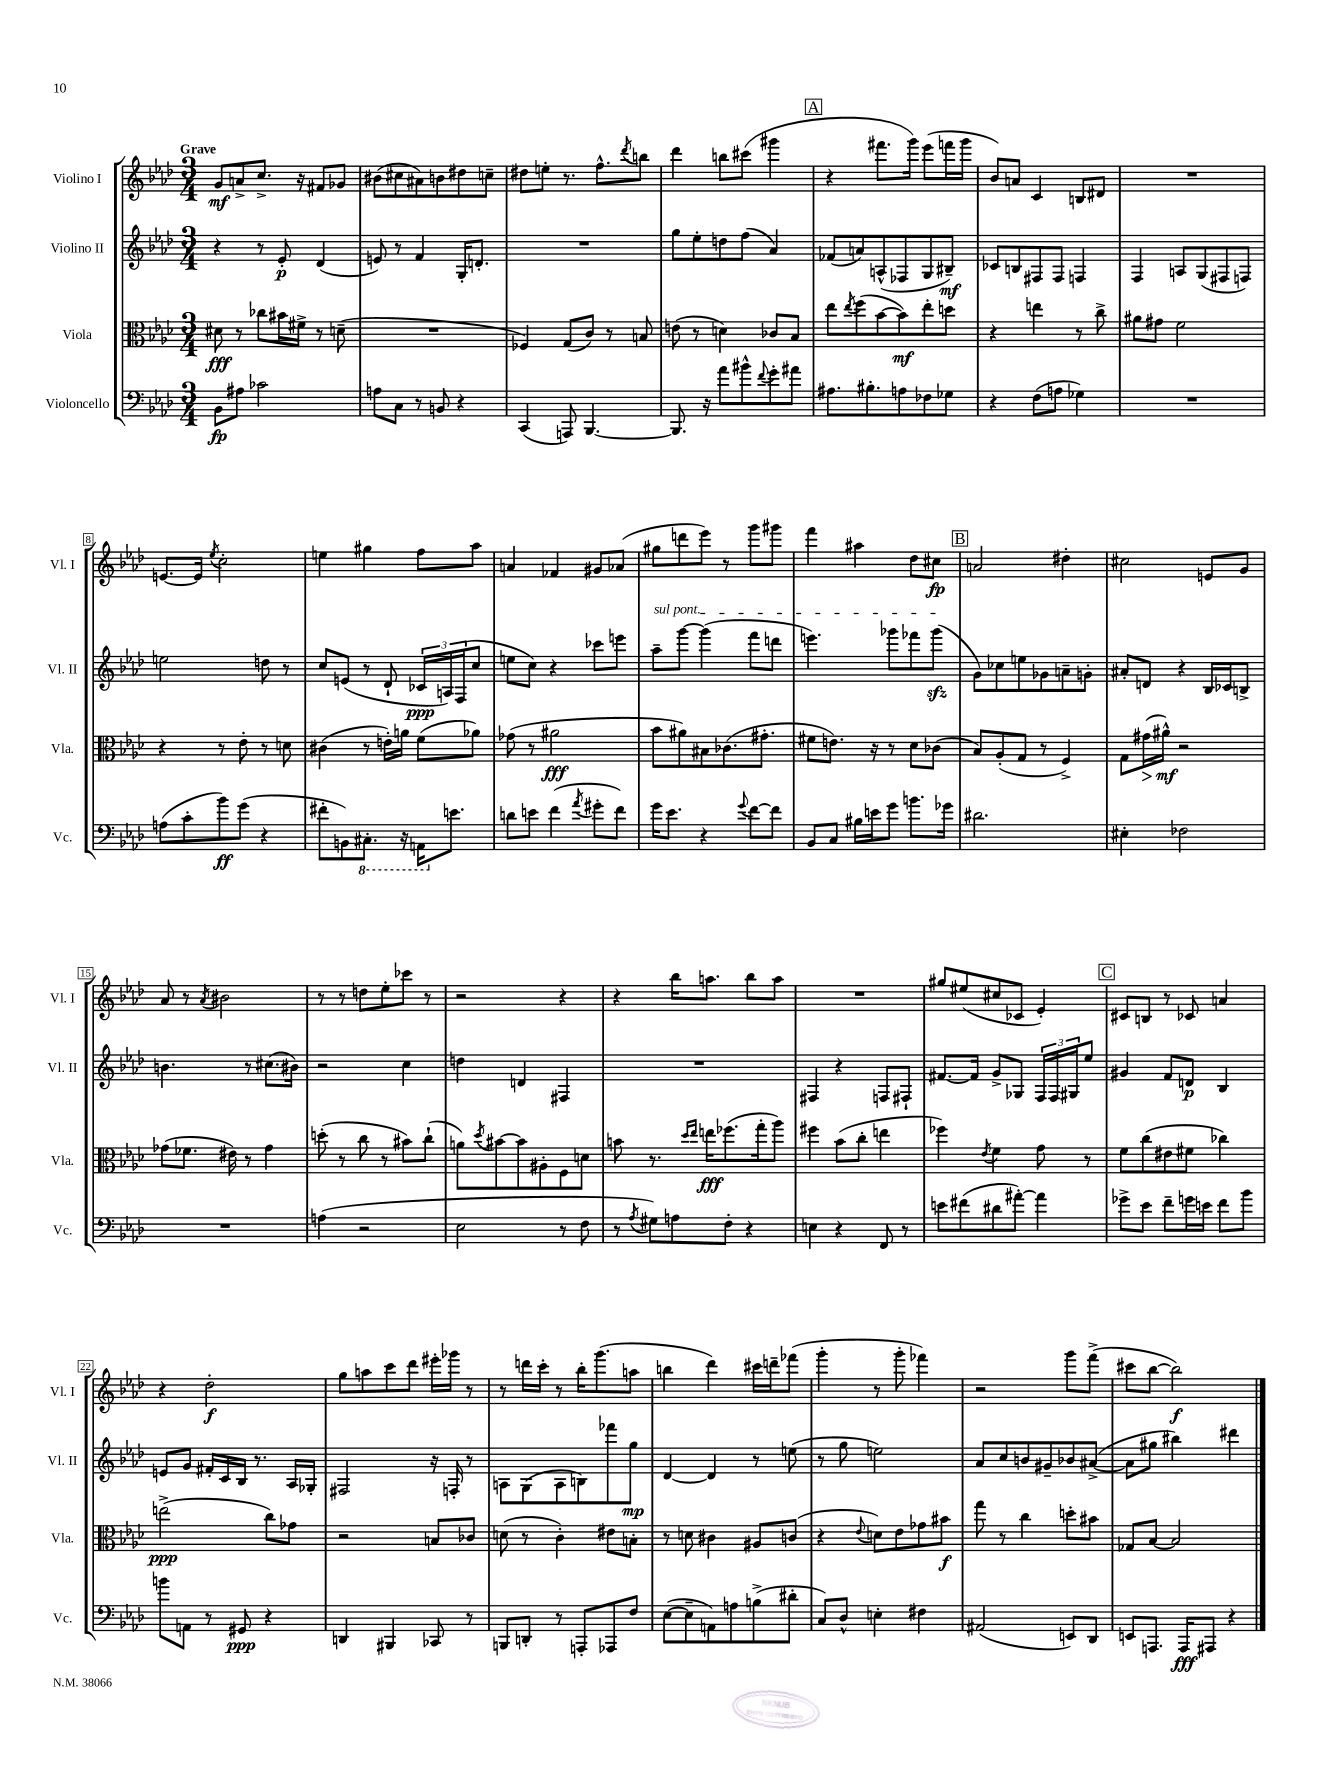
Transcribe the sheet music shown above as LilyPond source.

<<
\new StaffGroup <<
\new Staff = "s0" \with { instrumentName = "Violino I" shortInstrumentName = "Vl. I" } {
    \clef treble \key aes \major \numericTimeSignature \time 3/4 \tempo "Grave"
    g'8\mf a'8-> c''8.-> r16 fis'8 ges'8 |
    bis'8( cis''8 ais'8) b'8 dis''8 c''8-- |
    dis''8 e''8-. r8. f''8.-^ \acciaccatura { des'''8 } b''8 |
    des'''4 b''8 cis'''8( gis'''4 |
    \mark \markup { \box "A" } r4 fis'''8. g'''16) ees'''8( f'''16 g'''16 |
    bes'8) a'8 c'4 b8 dis'8 |
    R2. |
    e'8.~ e'16 \acciaccatura { ees''8 } c''2-. |
    e''4 gis''4 f''8 aes''8 |
    a'4 fes'4 gis'8 aes'8( |
    gis''8 d'''8 ees'''8) r8 g'''8 gis'''8 |
    f'''4 ais''4 des''8 cis''8\fp |
    \mark \markup { \box "B" } a'2 dis''4-. |
    cis''2 e'8 g'8 |
    aes'8 r8 \acciaccatura { aes'8 } bis'2 |
    r8 r8 d''8 ees''8-. ces'''8 r8 |
    r2 r4 |
    r4 bes''16 a''8. bes''8 a''8 |
    R2. |
    gis''8 eis''8( cis''8 ces'8 ees'4-.) |
    \mark \markup { \box "C" } cis'8 b8 r8 ces'8 a'4 |
    r4 des''2-.\f |
    g''8 a''8 c'''8 des'''8 eis'''16-. ges'''16 r8 |
    r8 d'''16 c'''16-. r8 bes''16-. g'''8.( a''8 |
    b''4 des'''4) cis'''16 d'''16-- fes'''8( |
    g'''4-. r8 g'''8-. fes'''4) |
    r2 g'''8 f'''8->( |
    cis'''8 bes''8~ bes''2\f) \bar "|." |
}
\new Staff = "s1" \with { instrumentName = "Violino II" shortInstrumentName = "Vl. II" } {
    \clef treble \key aes \major \numericTimeSignature \time 3/4
    r4 r8 ees'8-.\p des'4( |
    e'8) r8 f'4 g16-. d'8.-. |
    R2. |
    g''8 ees''8-. d''8 f''8( aes'4) |
    \mark \markup { \box "A" } fes'8( a'8) a8-^( fes8 g8 bis8--\mf) |
    ces'8 b8 fis8 fis8 f4 |
    f4 a8 g8( fis8 f8) |
    e''2 d''8 r8 |
    c''8 e'8( r8 des'8-! \tuplet 3/2 { ces'16\ppp a16) f16( } c''8 |
    e''8 c''8) r4 ces'''8 e'''8 |
    \once \override TextSpanner.bound-details.left.text = \markup { \italic "sul pont." } aes''8--\startTextSpan g'''8~ g'''4( f'''8 d'''8 |
    e'''4.) ges'''8 fes'''8 ges'''8\sfz\stopTextSpan( |
    \mark \markup { \box "B" } g'8) ces''8 e''8 ges'8 a'8-- g'8-. |
    ais'8-. d'8 r4 bes16 ces'16 b8-> |
    b'4. r8 cis''8.( bis'16) |
    r2 c''4 |
    d''4 d'4 fis4 |
    R2. |
    fis4 r4 f8 fis8-! |
    fis'8.~ fis'16 g'8-> ges8 \tuplet 3/2 { f16 f16 gis16 } ees''8 |
    \mark \markup { \box "C" } gis'4 f'8 d'8\p bes4 |
    e'8 g'8 fis'16-. c'16 bes16 r8. aes16 ges16-. |
    fis2 r16 f16-. r8 |
    a8 g8( a8 b8) fes'''8 g''8\mp |
    des'4~ des'4 r8 e''8( |
    r8 g''8 e''2) |
    aes'8 c''8 b'8 gis'8-- bes'8 ais'8~->( |
    ais'8 gis''8 bis''4) dis'''4 \bar "|." |
}
\new Staff = "s2" \with { instrumentName = "Viola" shortInstrumentName = "Vla." } {
    \clef alto \key aes \major \numericTimeSignature \time 3/4
    dis'8\fff r8 ces''8 bis'16 fis'16-> r8 d'8--( |
    R2. |
    fes4) g8( c'8) r8 b8 |
    e'8( r8 d'4) ces'8 bes8 |
    \mark \markup { \box "A" } ees''8 \acciaccatura { ees''8 } f''8( bes'8~ bes'8\mf) ees''8-. d''8 |
    r4 e''4 r8 c''8-> |
    ais'8 gis'8 f'2 |
    r4 r8 ees'8-. r8 d'8 |
    cis'4( r8 e'16-.) a'16 f'8( aes'8) |
    ges'8( r8 ais'2\fff |
    bes'8 ais'8) bis8 ces'8.( gis'8.-. |
    fis'8 e'8.) r16 r8 des'8 ces'8( |
    \mark \markup { \box "B" } bes8) aes8-.( g8 r8 f4->) |
    g8 gis'16\>( ais'16-^\mf\!) r2 |
    ges'8( fes'8. eis'16) r8 ges'4 |
    d''8-.( r8 c''8 r8 bis'8) c''8-!( |
    a'8) \acciaccatura { des''8 } bis'8~ bis'8 ais8-. f8 d'8 |
    b'8 r8. \grace { des''16 ees''16 } e''16\fff fes''8.( g''16-. aes''8) |
    fis''4 bes'8( c''8-. e''4 |
    fes''4) \acciaccatura { ees'8 } f'4 g'8 r8 |
    \mark \markup { \box "C" } f'8 c''8( eis'8 fis'8 ces''4) |
    e''2->\ppp( c''8) ges'8 |
    r2 b8 ces'8 |
    d'8( r8 c'4-.) eis'8 b8-. |
    r8 d'8 cis'4 ais8 c'8( |
    r4 \appoggiatura { ees'8 } d'8) ees'8 ges'8 bis'8\f |
    g''8 r8 c''4 d''8-. bis'8 |
    ges8 bes8~ bes2 \bar "|." |
}
\new Staff = "s3" \with { instrumentName = "Violoncello" shortInstrumentName = "Vc." } {
    \clef bass \key aes \major \numericTimeSignature \time 3/4
    bes,8\fp ais8 ces'2 |
    a8 c8 r8 b,8 r4 |
    c,4( a,,8) bes,,4.~ |
    bes,,8. r16 aes'8 bis'8-^ \appoggiatura { f'8 } g'8-. ais'8 |
    \mark \markup { \box "A" } ais8. bis8.-. a8 fes8 ges8 |
    r4 f8( a8 ges4) |
    R2. |
    a8( c'8-. bes'8\ff) g'8( r4 |
    fis'8-. b,8) \ottava #-1 cis,8.-. r16 a,,16 \ottava #0 e'8. |
    d'8 e'8 f'4( \acciaccatura { aes'8 } gis'8-. f'8) |
    g'16 ees'8. r4 \appoggiatura { g'8 } f'8~ f'8 |
    bes,8 c8 bis16 e'16 g'8 b'8. ges'16 |
    \mark \markup { \box "B" } dis'2. |
    eis4-. fes2 |
    R2. |
    a4( r2 |
    ees2 r8 f8 |
    r8 \acciaccatura { aes8 } gis8) a8 f8-. r4 |
    e4 r4 f,8 r8 |
    e'8 fis'8( dis'8 ais'8~-.) ais'4 |
    \mark \markup { \box "C" } ges'8-> ees'8 f'8-- g'16 e'16 f'8 bes'8 |
    b'8 a,8 r8 gis,8\ppp r4 |
    d,4 bis,,4 ces,8 r8 |
    b,,8 d,8-. r8 a,,8-. aes,,8 f8 |
    ees8~( ees8-- a,8) a8 b8->( dis'8-. |
    c8) des8-^ e4-. fis4 |
    ais,2( e,8) des,8 |
    e,8 a,,8. a,,16\fff ais,,8 r4 \bar "|." |
}
>>
>>
\layout { \context { \Score \override BarNumber.stencil = #(make-stencil-boxer 0.1 0.3 ly:text-interface::print) } }
